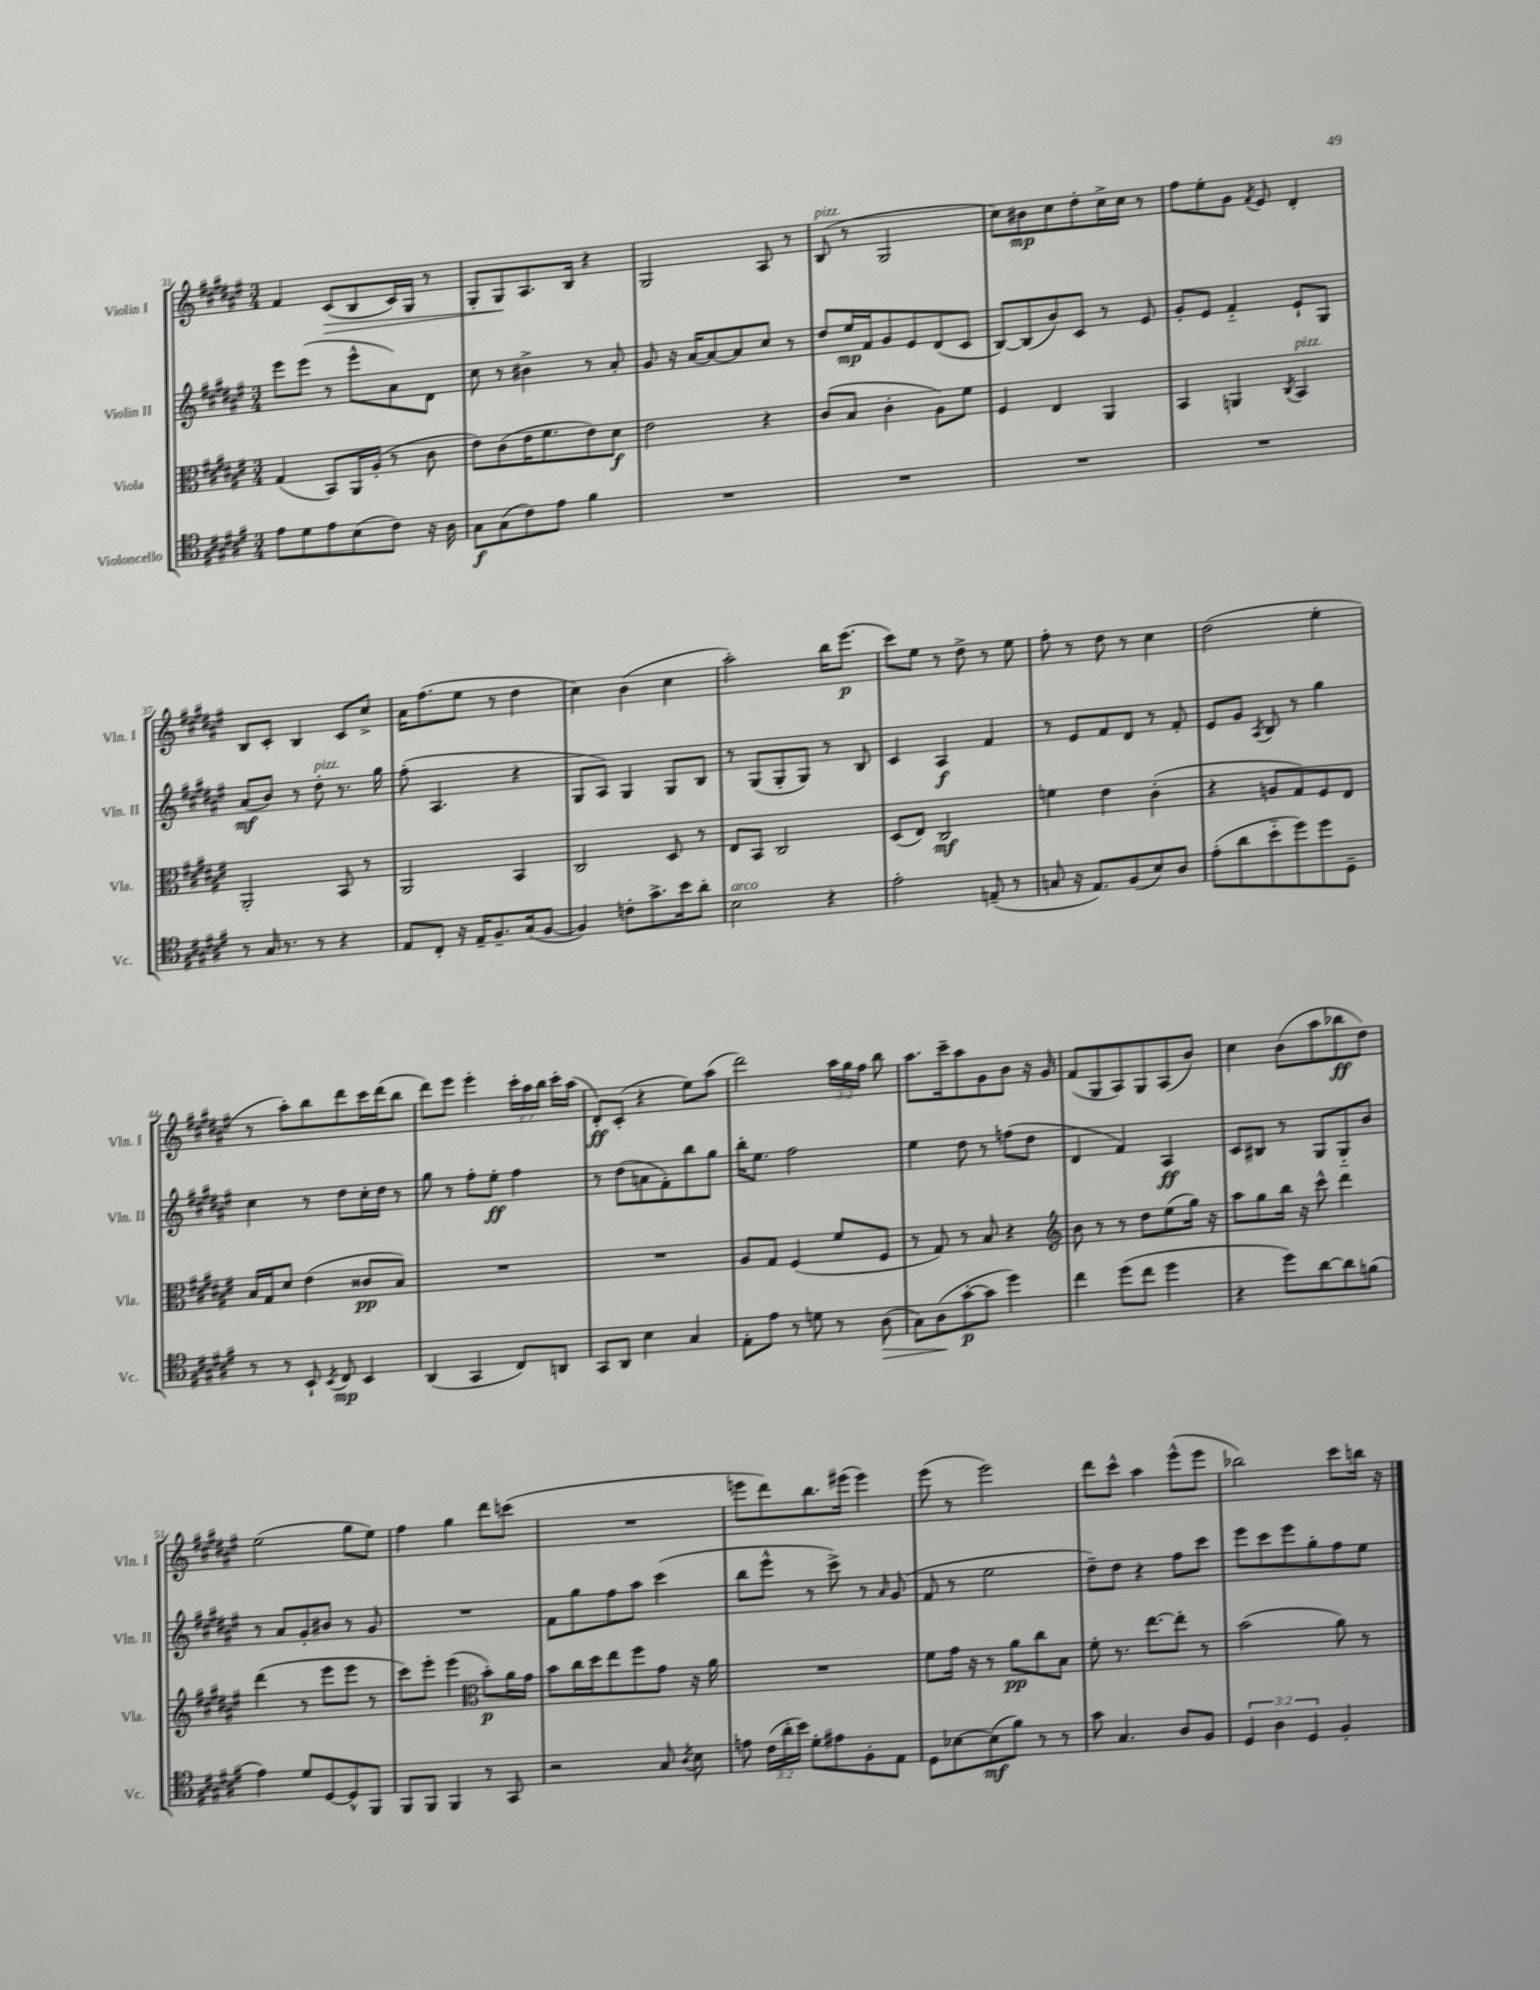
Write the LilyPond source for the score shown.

<<
\new StaffGroup <<
\new Staff = "s0" \with { instrumentName = "Violin I" shortInstrumentName = "Vln. I" } {
    \clef treble \key fis \major \numericTimeSignature \time 3/4 \override Staff.TupletNumber.text = #tuplet-number::calc-fraction-text
    \autoBeamOff fis'4 cis'8[\>( b8 cis'16) gis16] r8 |
    gis8[-. gis8\! ais8. b16] r4 |
    gis2 ais8 r8 |
    b8^\markup { \italic "pizz." }( r8 gis2 |
    cis''8[) bis'8\mp cis''8 dis''8-. cis''16-> cis''16] r8 |
    fis''8[ eis''8-. gis'8] \acciaccatura { fis'8 } eis'8 dis'4-. |
    b8[ cis'8]-. b4 cis'8[ cis''8]-> |
    ais'16[ fis''8.( eis''8] r8 dis''4 |
    cis''4) b'4( cis''4 |
    ais''2-.) b''16[ eis'''8.]\p( |
    cis'''8[) eis''8] r8 dis''8-> r8 eis''8 |
    fis''8-. r8 dis''8 r8 cis''4 |
    dis''2( eis''4-. |
    r8 ais''8[-.) b''8 dis'''8 cis'''16 dis'''16( b''8] |
    dis'''8[) eis'''8] eis'''4-. \tuplet 3/2 { cis'''16[-. ais''16 b''16] } cis'''16[-. ais''16]( |
    dis'8[-.\ff) cis'8]-.( r4 eis''8[) ais''8]( |
    dis'''2) \tuplet 3/2 { ais''16[ gis''16 fis''16] } b''8 |
    ais''8.[ cis'''16-- ais''8 gis'8 b'8] r16 gis'16 |
    fis'8[( gis8 ais8) gis8 ais8( b'8]) |
    cis''4 b'8[( ais''8 bes''8\ff dis''8]) |
    eis''2( gis''8[ eis''8]) |
    fis''4 gis''4 dis'''8[ c'''8]( |
    R2. |
    e'''8[ dis'''8) b''8. eis'''16]( eis'''4) |
    eis'''8( r8 eis'''2) |
    dis'''8[ cis'''8]-^ ais''4 eis'''8[-^( eis'''8] |
    bes''2) cis'''8[ b''16] r16 \bar "|." |
}
\new Staff = "s1" \with { instrumentName = "Violin II" shortInstrumentName = "Vln. II" } {
    \clef treble \key fis \major \numericTimeSignature \time 3/4
    \autoBeamOff eis'''8[ eis'''8]( r8 eis'''8[-^ ais'8) dis'8] |
    cis''8 r8 bis'4-> r8 ais'8-. |
    gis'8 r16 ais'16[~ ais'8~ ais'8 cis''8] r8 |
    dis''8[ eis''16\mp fis'16 gis'8 eis'8 dis'8( cis'8] |
    b8[~) b8( b'8) cis'8] r8 eis'8 |
    gis'8[-. eis'8] fis'4-_ eis'8[-! gis8] |
    ais'8[\mf( b'8]) r8 dis''8-.^\markup { \italic "pizz." } r8. gis''16 |
    fis''8-.( ais4. r4 |
    gis8[ ais8]) gis4 gis8[ b8] |
    r8 gis8[( gis8-. gis8]) r8 b8 |
    cis'4 ais4\f fis'4 |
    r8 eis'8[ fis'8 dis'8] r8 fis'8-. |
    eis'8[ gis'8] \acciaccatura { ais8 } b8 r8 gis''4 |
    cis''4 r8 dis''8[ cis''16-. dis''16] r8 |
    gis''8 r8 fis''8[-. eis''8]-.\ff fis''4 |
    r8 dis''8[( a'8 fis'8-.) b''8 gis''8] |
    b''16[-. eis''8.] fis''2 |
    eis''4 dis''8 r8 f''8[( dis''8] |
    dis'4 fis'4) ais4\ff |
    cis'8[ bis8] r8 gis8[ gis8-_ b'8] |
    r8 ais'8[ gis'8-. bis'8] r8 gis'8 |
    R2. |
    fis'8[ gis''8 fis''8 ais''8] cis'''4( |
    b''8[ eis'''8]-^ r8 cis'''8->) r8 \grace { ais'16 } gis'8( |
    fis'8 r8 eis''2 |
    dis''8[--) dis''8] r4 fis''8[ cis'''8] |
    eis'''8[ cis'''8 eis'''8 gis''8-. fis''8 eis''8] \bar "|." |
}
\new Staff = "s2" \with { instrumentName = "Viola" shortInstrumentName = "Vla." } {
    \clef alto \key fis \major \numericTimeSignature \time 3/4
    \autoBeamOff gis4( b,8[) ais,16 ais16]-.( r8 cis'8 |
    eis'8[) cis'8( eis'16 fis'8. eis'8) dis'8]\f |
    eis'2 r4 |
    cis'8[( b8] cis'4-. ais8[) fis'8] |
    fis4 eis4 ais,4 |
    b,4 a,4 \acciaccatura { cis8 } b,4^\markup { \italic "pizz." } |
    ais,2-. b,8 r8 |
    ais,2 b,4 |
    cis2 dis8 r8 |
    eis8[ b,8] cis2 |
    dis8[( eis8]) cis2\mf |
    f'4 eis'4 cis'4-.( |
    r4 a8[ gis8) fis8 eis8] |
    b16[ gis16 dis'8] eis'4( cisis'8[\pp b8]) |
    R2. |
    R2. |
    ais8[ gis8] fis4( fis'8[ fis8] |
    r8 gis8) r8 b8 r4 |
    \clef treble b'8 r8 r8 dis''8[ eis''8( gis''16]) r16 |
    ais''8[ gis''8 b''16] r16 cis'''8-^ dis'''4 |
    dis'''4( r8 eis'''8[ eis'''8] r8 |
    cis'''8[) eis'''8]-. eis'''4( \clef alto b'8[-.\p) ais'16 gis'16] |
    b'8[ cis''16 dis''16 eis''8 fis''8 gis'8] r16 ais'16 |
    R2. |
    fis'8[ gis'16] r16 r8 ais'8[\pp cis''8 b8] |
    fis'8-. r8. eis''8.[~ eis''8]-. r8 |
    b'2( ais'8) r8 \bar "|." |
}
\new Staff = "s3" \with { instrumentName = "Violoncello" shortInstrumentName = "Vc." } {
    \clef tenor \key fis \major \numericTimeSignature \time 3/4 \override Staff.TupletNumber.text = #tuplet-number::calc-fraction-text
    \autoBeamOff eis'8[ dis'8 eis'8 b8( cis'8]) r16 ais16 |
    gis8[\f gis8( cis'8) eis'8] fis'4 |
    R2. |
    R2. |
    R2. |
    R2. |
    r8 gis16 r8. r8 r4 |
    eis8[ cis8]-. r16 eis16[-- fis8.-- gis16( fis8]~ |
    fis4) c'8[-. gis'8.-> b'16 ais'8]-. |
    b2^\markup { \italic "arco" } r4 |
    eis'2-. e8--( r8 |
    g8 r16 eis8.[) fis8( b8) ais8] |
    eis'8[-.( ais'8 b'8-_ dis''8) dis''8 dis8]-- |
    r8 r8 b,8-! \acciaccatura { b,8 } cis8\mp b,4 |
    ais,4( gis,4 cis8[) a,8] |
    gis,8[ ais,8] b4 gis4 |
    eis8[-. eis'8] r8 d'8 r8 ais8\>( |
    gis8[) ais8\!( gis'8~-.\p gis'8] dis''4) |
    cis''4 dis''8[( cis''8] dis''4 |
    r4 dis''8[) ais'8~ ais'8 f'8]( |
    eis'4) dis'8[ dis8~ dis8-^ fis,8] |
    fis,8[ fis,8] fis,4 r8 gis,8 |
    r2 gis8 \acciaccatura { ais8 } b8 |
    e'8 \tuplet 3/2 { cis'16[( ais'16-. b'16]) } dis'8[-. eis'8 fis8-. eis8] |
    dis8[ bes8~ bes8\mf( fis'8]) r8 r8 |
    gis'8 gis4. ais8[ fis8] |
    \tuplet 3/2 { dis4 ais4 dis4 } fis4-. \bar "|." |
}
>>
>>
\layout { \context { \Score currentBarNumber = #31 } }
